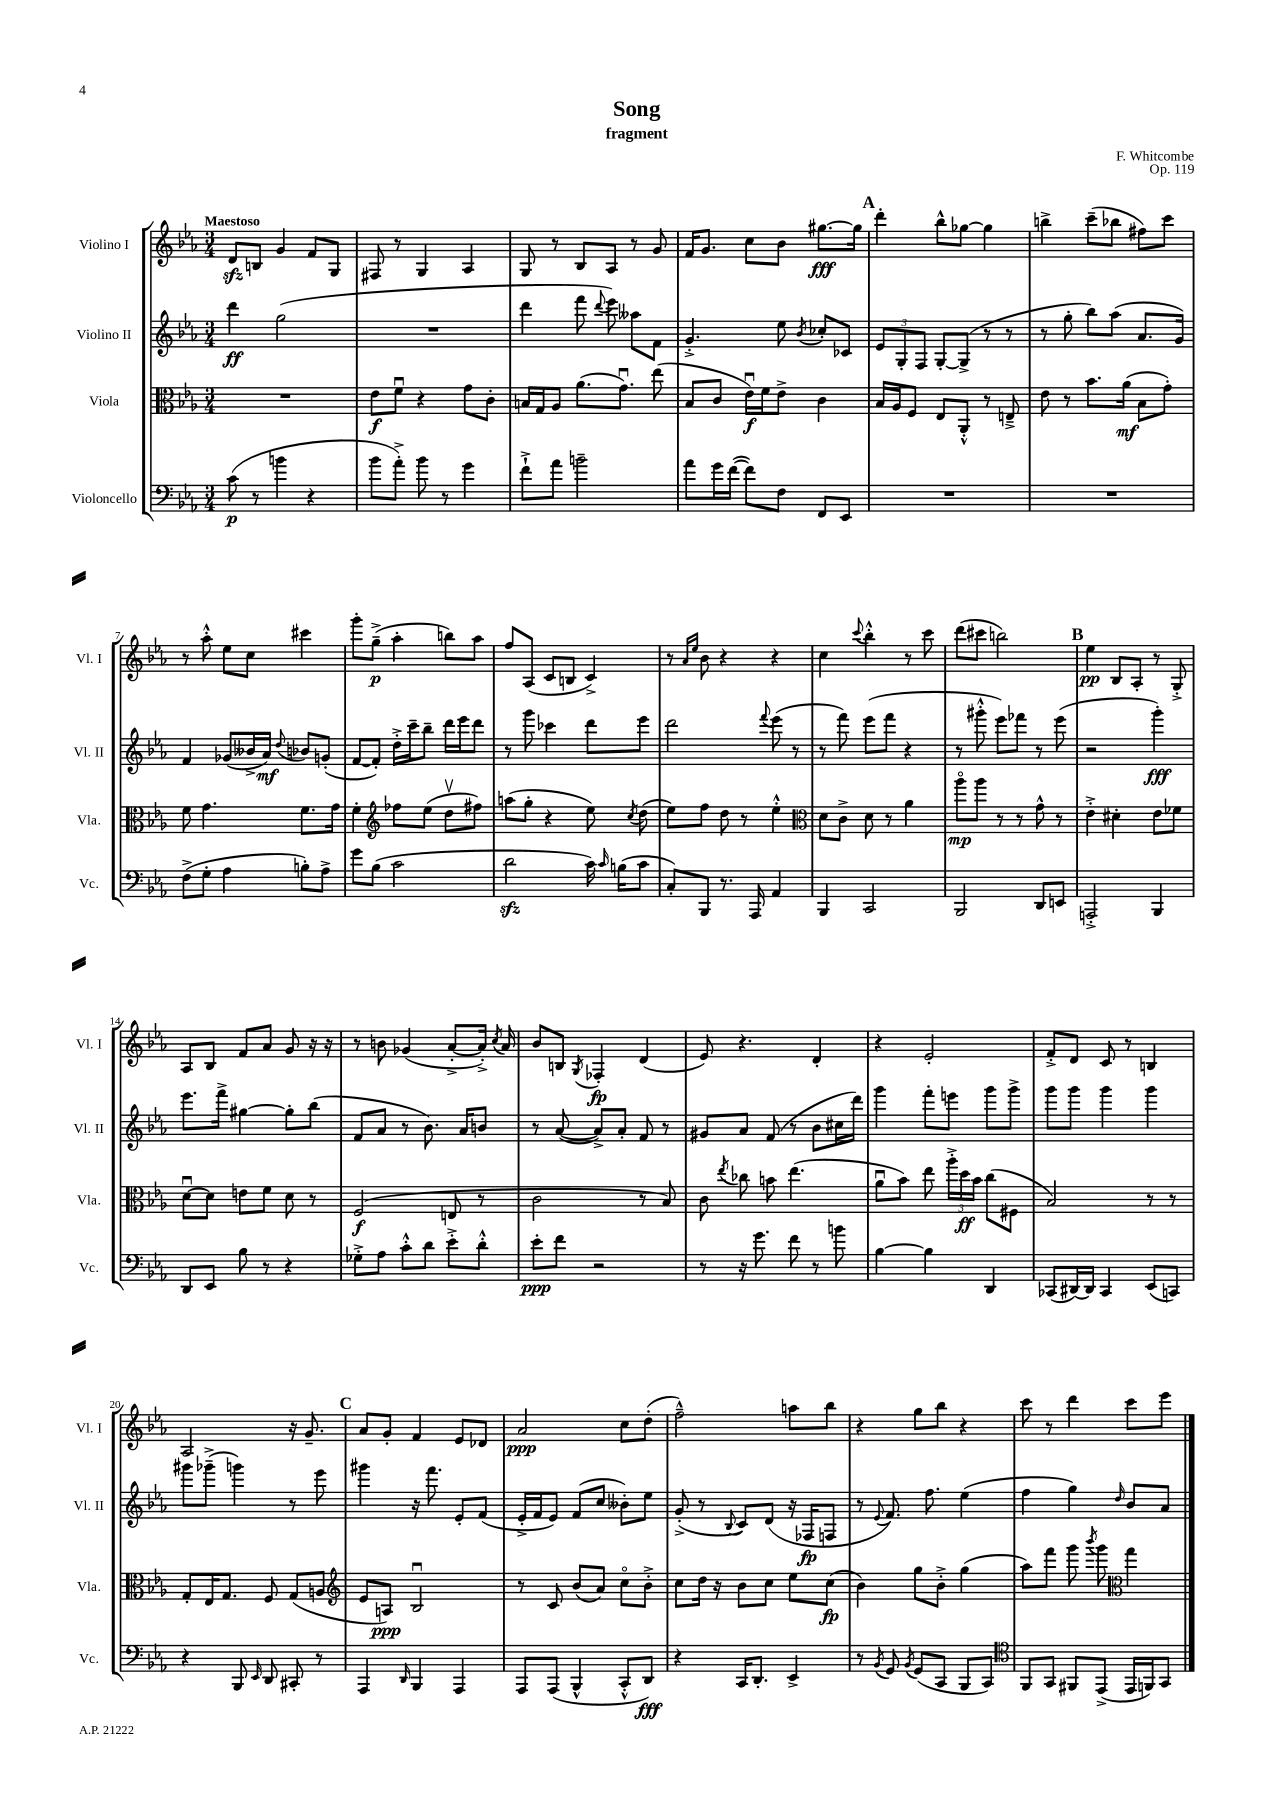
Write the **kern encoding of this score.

**kern	**dynam	**kern	**dynam	**kern	**dynam	**kern	**dynam
*part4	*part4	*part3	*part3	*part2	*part2	*part1	*part1
*staff4	*staff4	*staff3	*staff3	*staff2	*staff2	*staff1	*staff1
*I"Violoncello	*	*I"Viola	*	*I"Violino II	*	*I"Violino I	*
*I'Vc.	*	*I'Vla.	*	*I'Vl. II	*	*I'Vl. I	*
*clefF4	*	*clefC3	*	*clefG2	*	*clefG2	*
*k[b-e-a-]	*	*k[b-e-a-]	*	*k[b-e-a-]	*	*k[b-e-a-]	*
*M3/4	*	*M3/4	*	*M3/4	*	*M3/4	*
=1	=1	=1	=1	=1	=1	=1	=1
!	!	!	!	!	!	!LO:TX:a:B:t=Maestoso	!
(8c\	p	2.r	.	4ddd\	ff	8dzz/L	.
8r	.	.	.	.	.	8Bn/J	.
4bn\	.	.	.	(2gg\	.	4g/	.
4r	.	.	.	.	.	8f/L	.
.	.	.	.	.	.	8G/J	.
=2	=2	=2	=2	=2	=2	=2	=2
8b-\L	.	8e-\L	f	2.r	.	8F#X/	.
8a-'^\J)	.	8fu\J	.	.	.	8r	.
8b-\	.	4r	.	.	.	4G/	.
8r	.	.	.	.	.	.	.
4g\	.	8g\L	.	.	.	4A-/	.
.	.	8c'\J	.	.	.	.	.
=3	=3	=3	=3	=3	=3	=3	=3
8f`^\L	.	16Bn/LL	.	4ddd\	.	8G/	.
.	.	16G/J	.	.	.	.	.
8a-\J	.	8A-/J	.	.	.	8r	.
2bn~\	.	(8.a-\L	.	8fff\	.	8B-/L	.
.	.	.	.	8qqddd/	.	.	.
.	.	.	.	8eee-\)	.	8A-/J	.
.	.	8.gu\J)	.	.	.	.	.
.	.	.	.	8aa--X\L	.	8r	.
.	.	(8ee-\	.	8f\J	.	8g/	.
=4	=4	=4	=4	=4	=4	=4	=4
8a-\L	.	8B-/L	.	4.g'^/	.	16f/KL	.
.	.	.	.	.	.	8.g/J	.
16g\L	.	8c/J	.	.	.	.	.
([16f\JJ	.	.	.	.	.	.	.
8f\L])	.	16e-u\LL)	f	.	.	8cc\L	.
.	.	16f\J	.	.	.	.	.
8F\J	.	8e-^\J	.	8ee-\	.	8b-\J	.
.	.	.	.	8qb-/	.	.	.
8FF/L	.	4c\	.	8cc-X'/L	.	[8.gg#X\L	fff
8EE-/J	.	.	.	8c-X/J	.	.	.
.	.	.	.	.	.	16gg#\Jk]	.
!!LO:REH:place=s1:t=A
=5	=5	=5	=5	=5	=5	=5	=5
2.r	.	16B-/LL	.	12e-/L	.	4ddd'\	.
.	.	16A-/J	.	.	.	.	.
.	.	.	.	12G'/	.	.	.
.	.	8F/J	.	.	.	.	.
.	.	.	.	12F/J	.	.	.
.	.	8E-/L	.	[8G'/L	.	8bb-^^\L	.
.	.	8AA-'^^/J	.	(8G^/J]	.	[8gg-X\J	.
.	.	8r	.	8r	.	4gg-\]	.
.	.	8En~^/	.	8r	.	.	.
=6	=6	=6	=6	=6	=6	=6	=6
2.r	.	8e-\	.	8r	.	4bbn^\	.
.	.	8r	.	8gg'\	.	.	.
.	.	8.b-\L	.	8bb-\L)	.	(8ccc~\L	.
.	.	.	.	(8aa-\J	.	8bb-X\J	.
.	.	(16a-\Jk	mf	.	.	.	.
.	.	8B-\L	.	8.a-/L	.	8ff#X\L)	.
.	.	8g'\J)	.	.	.	8ccc\J	.
.	.	.	.	16g/Jk)	.	.	.
!!LO:LB:g=z
=7	=7	=7	=7	=7	=7	=7	=7
(8F^\L	.	8f\	.	4f/	.	8r	.
8G'\J	.	4.g\	.	.	.	8aa-'^^\	.
4A-\	.	.	.	(8g-X/L	.	8ee-\L	.
.	.	.	.	16b--X^/L	.	8cc\J	.
.	.	.	.	16a-/JJ)	mf	.	.
.	.	.	.	8qqdd/	.	.	.
8Bn'\L)	.	8.f\L	.	8b-X/L	.	4ccc#X\	.
8A-^\J	.	.	.	(8gn'/J	.	.	.
.	.	16g\Jk	.	.	.	.	.
=8	=8	=8	=8	=8	=8	=8	=8
8g\L	.	4f'\	.	[8f/L	.	8ggg'\L	.
(8B-\J	.	.	.	8f'/J])	.	(8gg~^\J	p
*	*	*clefG2	*	*	*	*	*
2c\	.	8ff-X\L	.	16dd'^\LL	.	4aa-'\	.
.	.	.	.	16ccc~\J	.	.	.
.	.	(8ee-\J	.	8bb-~\J	.	.	.
.	.	8ddv\L	.	16ddd\LL	.	8bbn\L)	.
.	.	.	.	16eee-\J	.	.	.
.	.	8ff#X\J)	.	8ddd\J	.	8aa-\J	.
=9	=9	=9	=9	=9	=9	=9	=9
2dzz\	.	(8aan\L	.	8r	.	8ff/L	.
.	.	8gg'\J	.	8ggg\	.	(8A-/J	.
.	.	4r	.	4ccc-X\	.	8c/L	.
.	.	.	.	.	.	8Bn/J	.
16c\)	.	8ee-\)	.	8ddd\L	.	4c^/)	.
16qqc/	.	.	.	.	.	.	.
(16Bn\KL	.	.	.	.	.	.	.
.	.	8qcc/	.	.	.	.	.
8c\J	.	(8dd\	.	8eee-\J	.	.	.
=10	=10	=10	=10	=10	=10	=10	=10
8C'/L)	.	8ee-\L)	.	2ddd\	.	8r	.
.	.	.	.	.	.	16qqa-/LL	.
.	.	.	.	.	.	16qqee-/JJ	.
8BBB-/J	.	8ff\J	.	.	.	8b-\	.
8.r	.	8dd\	.	.	.	4r	.
.	.	8r	.	.	.	.	.
16AAA-/	.	.	.	.	.	.	.
.	.	.	.	8qqfff/	.	.	.
4AA-/	.	4ee-'^^\	.	(8eee-\	.	4r	.
.	.	.	.	8r	.	.	.
=11	=11	=11	=11	=11	=11	=11	=11
*	*	*clefC3	*	*	*	*	*
4BBB-/	.	8d\L	.	8r	.	4cc\	.
.	.	8c^\J	.	8fff\)	.	.	.
.	.	.	.	.	.	8qqccc/	.
2CC/	.	8d\	.	(8eee-\L	.	4bb-'^^\	.
.	.	8r	.	8fff\J	.	.	.
.	.	4a-\	.	4r	.	8r	.
.	.	.	.	.	.	8ccc\	.
=12	=12	=12	=12	=12	=12	=12	=12
2BBB-/	.	8aa-\L	mp	8r	.	(8ddd\L	.
.	.	8aa-\J	.	8ggg#X'^^\	.	8ccc#X\J	.
.	.	8r	.	8eee-\L)	.	2bbn\)	.
.	.	8r	.	8fff-X\J	.	.	.
8DD/L	.	8g^^\	.	8r	.	.	.
8EEn/J	.	8r	.	(8eee-\	.	.	.
!!LO:REH:place=s1:t=B
=13	=13	=13	=13	=13	=13	=13	=13
2AAAn'^/	.	4e-'^\	.	2r	.	4ee-\	pp
.	.	4d#X'\	.	.	.	8B-/L	.
.	.	.	.	.	.	8A-'/J	.
4BBB-/	.	8e-\L	.	4ggg'\)	fff	8r	.
.	.	8f-X\J	.	.	.	8G'^/	.
!!LO:LB:g=z
=14	=14	=14	=14	=14	=14	=14	=14
8DD/L	.	[8du\L	.	8.eee-\L	.	8A-/L	.
8EE-/J	.	8d\J]	.	.	.	8B-/J	.
.	.	.	.	16fff^\Jk	.	.	.
8B-\	.	8en\L	.	[4gg#X\	.	8f/L	.
8r	.	8f\J	.	.	.	8a-/J	.
4r	.	8d\	.	8gg#'\L]	.	8g/	.
.	.	8r	.	(8bb-\J	.	16r	.
.	.	.	.	.	.	16r	.
=15	=15	=15	=15	=15	=15	=15	=15
8G-X'^\L	.	(2F/	f	8f/L	.	8r	.
8A-\J	.	.	.	8a-/J	.	8bn\	.
8c'^^\L	.	.	.	8r	.	(4g-X/	.
8d\J	.	.	.	8.b-\)	.	.	.
8e-'^\L	.	8En/	.	.	.	[8a-'^/L	.
.	.	.	.	16a-/KL	.	.	.
8d'^^\J	.	8r	.	8bn/J	.	16a-'^/Jk])	.
.	.	.	.	.	.	8qcc/	.
.	.	.	.	.	.	16a-/	.
=16	=16	=16	=16	=16	=16	=16	=16
8e-'\L	ppp	2c\	.	8r	.	8b-/L	.
8f\J	.	.	.	([8a-/	.	8Bn/J	.
.	.	.	.	.	.	8qG/	.
2r	.	.	.	8a-^/L])	.	4F-X'/	fp
.	.	.	.	8a-'/J	.	.	.
.	.	8r	.	8f/	.	(4d/	.
.	.	8B-/)	.	8r	.	.	.
=17	=17	=17	=17	=17	=17	=17	=17
8r	.	8c\	.	8g#X/L	.	8e-/)	.
.	.	8qee-/	.	.	.	.	.
16r	.	8cc-X\	.	8a-/J	.	4.r	.
8.g\	.	.	.	.	.	.	.
.	.	8bn\	.	(8f/	.	.	.
8f\	.	(4.ee-\	.	8r	.	.	.
8r	.	.	.	8b-\L	.	4d'/	.
8bn\	.	.	.	16cc#X\L	.	.	.
.	.	.	.	16ddd\JJ)	.	.	.
=18	=18	=18	=18	=18	=18	=18	=18
[4B-\	.	8a-u\L	.	4ggg\	.	4r	.
.	.	8b-\J)	.	.	.	.	.
4B-\]	.	8ee-\	.	8fff'\L	.	2e-'/	.
.	.	24aa-'^\LL	.	8eeen\J	.	.	.
.	.	24dd\	ff	.	.	.	.
.	.	24b-\JJ	.	.	.	.	.
4DD/	.	(8cc\L	.	8ggg\L	.	.	.
.	.	8F#X\J	.	8ggg^\J	.	.	.
=19	=19	=19	=19	=19	=19	=19	=19
(8CC-X/L	.	2B-/)	.	8ggg\L	.	8f'^/L	.
[16DD#X/L)	.	.	.	8ggg\J	.	8d/J	.
16DD#/JJ]	.	.	.	.	.	.	.
4CC-/	.	.	.	4ggg\	.	8c/	.
.	.	.	.	.	.	8r	.
(8EE-/L	.	8r	.	4ggg\	.	4Bn/	.
8CCn/J)	.	8r	.	.	.	.	.
!!LO:LB:g=z
=20	=20	=20	=20	=20	=20	=20	=20
4r	.	8G'/L	.	8ggg#X\L	.	2A-/	.
.	.	16E-/K	.	(8ggg-X~^\J	.	.	.
.	.	8.G/J	.	.	.	.	.
8BBB-/	.	.	.	4gggn\)	.	.	.
16qqEE-/	.	.	.	.	.	.	.
8DD/	.	8F/	.	.	.	.	.
8CC#X'/	.	(8G/L	.	8r	.	16r	.
.	.	.	.	.	.	8.g~/	.
8r	.	8An/J	.	8eee-\	.	.	.
!!LO:REH:place=s1:t=C
=21	=21	=21	=21	=21	=21	=21	=21
*	*	*clefG2	*	*	*	*	*
4AAA-/	.	8e-/L	.	4ggg#X\	.	8a-/L	.
.	.	8An/J)	ppp	.	.	8g'/J	.
16qqDD/	.	.	.	.	.	.	.
4BBB-/	.	2B-u/	.	16r	.	4f/	.
.	.	.	.	8.fff\	.	.	.
4AAA-/	.	.	.	8e-'/L	.	8e-/L	.
.	.	.	.	(8f/J	.	8d-X/J	.
=22	=22	=22	=22	=22	=22	=22	=22
8AAA-/L	.	8r	.	16e-'^/LL	.	2a-/	ppp
.	.	.	.	16f/J	.	.	.
(8AAA-/J	.	8c/	.	8e-/J)	.	.	.
4BBB-^^/	.	(8b-/L	.	(8f/L	.	.	.
.	.	8a-/J)	.	8cc/J	.	.	.
8CC'^^/L	.	8cc\L	.	8b--X'\L)	.	8cc\L	.
8DD/J)	fff	8b-'^\J	.	8ee-\J	.	(8dd'\J	.
=23	=23	=23	=23	=23	=23	=23	=23
4r	.	8cc\L	.	(8g'^/	.	2ff~^^\)	.
.	.	16dd\Jk	.	8r	.	.	.
.	.	16r	.	.	.	.	.
.	.	.	.	8qqB-/	.	.	.
16CC/KL	.	8b-\L	.	8c/L)	.	.	.
8.DD'/J	.	.	.	.	.	.	.
.	.	8cc\J	.	(8d/J	.	.	.
4EE-^/	.	8ee-\L	.	16r	.	8aan\L	.
.	.	.	.	16F-X/KL	fp	.	.
.	.	(8cc\J	fp	8Fn/J	.	8bb-\J	.
=24	=24	=24	=24	=24	=24	=24	=24
8r	.	4b-\)	.	8r	.	4r	.
8qBB-/	.	.	.	8qqe-/	.	.	.
8GG/	.	.	.	8.f/)	.	.	.
8qBB-/	.	.	.	.	.	.	.
(8GG/L	.	8gg\L	.	.	.	8gg\L	.
.	.	.	.	8.ff\	.	.	.
8CC/J	.	8b-'^\J	.	.	.	8bb-\J	.
8BBB-/L	.	(4gg\	.	(4ee-\	.	4r	.
8CC/J)	.	.	.	.	.	.	.
=25	=25	=25	=25	=25	=25	=25	=25
*clefC4	*	*	*	*	*	*	*
8FF/L	.	8aa-\L)	.	4ff\	.	8ccc\	.
8GG/J	.	8fff\J	.	.	.	8r	.
8FF#X/L	.	8ggg\	.	4gg\)	.	4ddd\	.
.	.	8qbbb-/	.	.	.	.	.
(8EE-^/J	.	8ggg\	.	.	.	.	.
*	*	*clefC3	*	*	*	*	*
.	.	.	.	16qqdd/	.	.	.
16EE-/LL	.	4gg\	.	8b-/L	.	8ccc\L	.
16FFn/J)	.	.	.	.	.	.	.
8GG/J	.	.	.	8a-/J	.	8eee-\J	.
==	==	==	==	==	==	==	==
*-	*-	*-	*-	*-	*-	*-	*-
